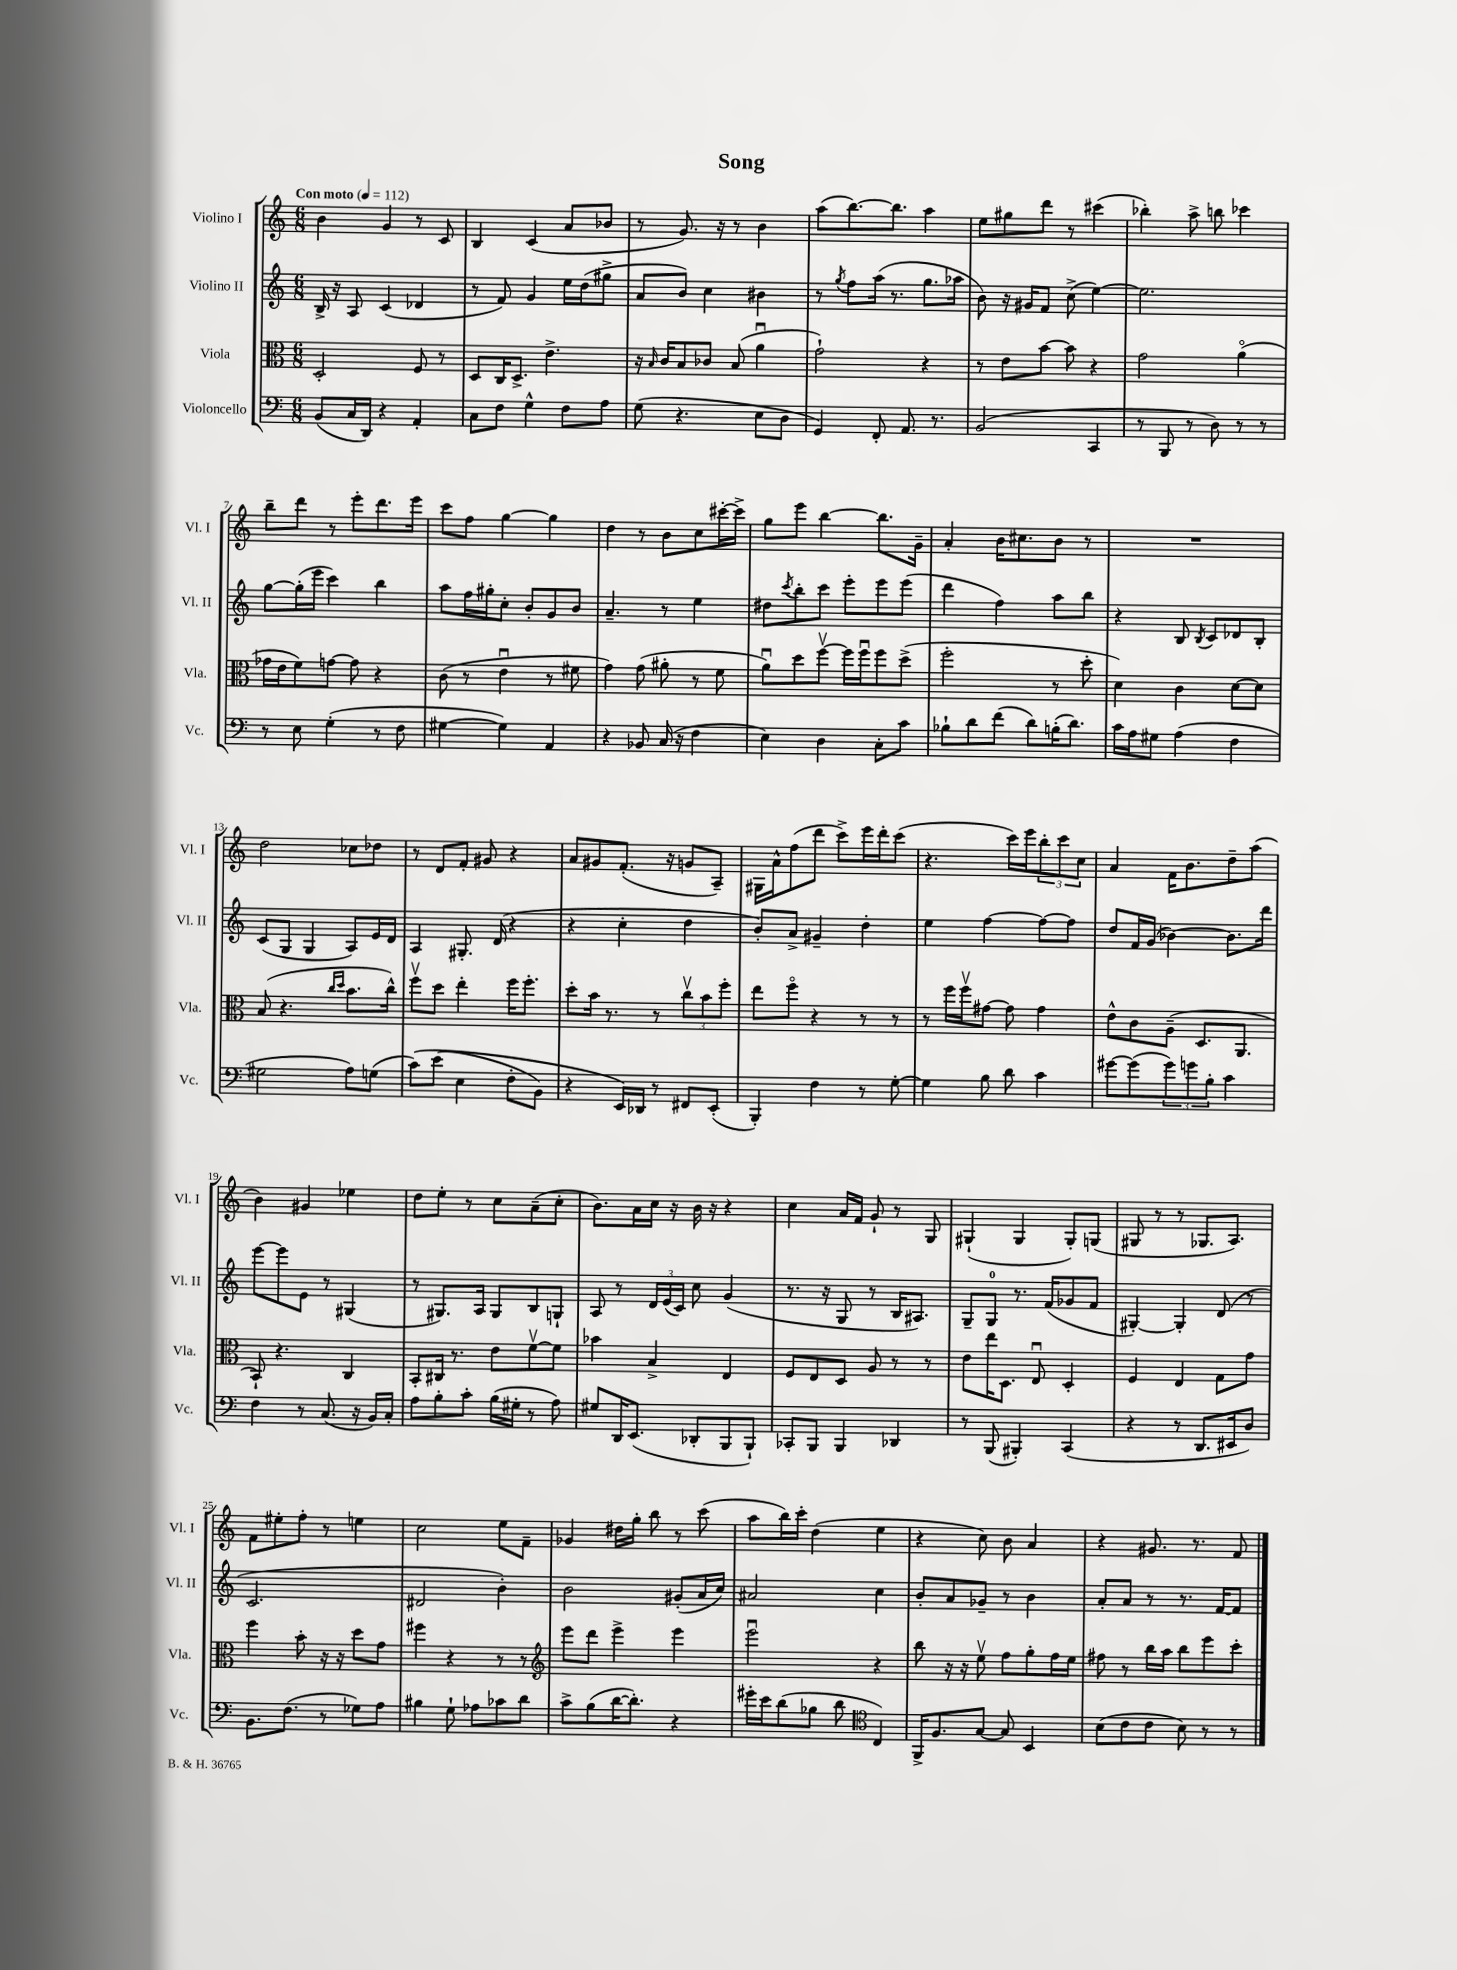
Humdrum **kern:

**kern	**kern	**kern	**kern
*part4	*part3	*part2	*part1
*staff4	*staff3	*staff2	*staff1
*I"Violoncello	*I"Viola	*I"Violino II	*I"Violino I
*I'Vc.	*I'Vla.	*I'Vl. II	*I'Vl. I
*clefF4	*clefC3	*clefG2	*clefG2
*k[]	*k[]	*k[]	*k[]
*M6/8	*M6/8	*M6/8	*M6/8
*MM112	*MM112	*MM112	*MM112
=1	=1	=1	=1
!	!	!	!LO:TX:a:B:t=Con moto
(8BB/L	2D'/	16B^/	4b\
.	.	16r	.
16C/L	.	8A/	.
16DD/JJ)	.	.	.
4r	.	(4c/	4g/
4AA'/	8F/	4d-X/	8r
.	8r	.	8c/
=2	=2	=2	=2
8C\L	8D/L	8r	4B/
8F\J	16C/K	8f/)	.
.	8.D^/J	.	.
4G^^\	.	4g/	(4c/
.	4.e^\	.	.
8F\L	.	16ee\LL	8a/L
.	.	(16dd\J	.
8A\J	.	8gg#X^\J	8b-X/J
=3	=3	=3	=3
(8G\	16r	8a/L	8r
.	16qqB/	.	.
.	16c/KL	.	.
4.r	8B/	8b/J)	8.g/)
.	8c-X/J	4cc\	.
.	.	.	16r
.	(8B/	.	8r
8E\L	4au\	4b#X\	4b\
8D\J	.	.	.
=4	=4	=4	=4
4GG/)	2g`\)	8r	(8aa\L
.	.	8qgg/	.
.	.	8ff\L	[8.bb\)
8FF'/	.	(16aa\Jk	.
.	.	8.r	8.bb\J]
8.AA/	.	.	.
.	4r	8.gg\L	4aa\
8.r	.	.	.
.	.	16aa-X\Jk	.
=5	=5	=5	=5
(2BB/	8r	8b\)	8ee\L
.	8e\L	16r	8gg#X\
.	.	16g#X/KL	.
.	[8b\J	8f/J	8ddd\J
.	8b\]	(8cc^\	8r
4CC/	4r	[4ee\)	(4ccc#X\
=6	=6	=6	=6
8r	2g\	2.ee\]	4bb-X'\)
8BBB/	.	.	.
8r	.	.	8aa^\
8D\)	.	.	8bbn\
8r	(4a\	.	4ccc-X\
8r	.	.	.
!!LO:LB:g=z
=7	=7	=7	=7
8r	16g-X\LL	[8gg\L	8bb~\L
.	16e\J	.	.
8E\	8f\)	(16gg'\L]	8ddd\J
.	.	16eee\JJ	.
(4G'\	[8gn\J	4ccc\)	8r
.	8g\]	.	8eee'\L
8r	4r	4bb\	8.ddd\
8F\	.	.	.
.	.	.	16eee\Jk
=8	=8	=8	=8
[4G#X\	(8c\	8aa\L	8ccc\L
.	8r	16ff\L	8ff\J
.	.	16gg#X'\J	.
4G#\])	4eu\	8cc'\J	[4gg\
.	.	8b'/L	.
4AA/	8r	8g/	4gg\]
.	8f#X\	8b/J	.
=9	=9	=9	=9
4r	4g\)	4.a~/	4dd\
8BB-X/	(8g\	.	8r
(16C/	8a#X'\	8r	8b\L
16r	.	.	.
4F\	8r	4ee\	8cc\
.	8f\	.	[16ccc#X'\L
.	.	.	16ccc#^\JJ]
=10	=10	=10	=10
4E\)	8au\L)	8dd#X\L	8gg\L
.	.	8qccc/	.
.	8dd\	8bb'\	8eee\J
4D\	[8ffv\J	8ccc\J	[4bb\
.	16ff\LL]	8eee'\L	.
.	16ffu\J	.	.
8C'\L	8ff\	8eee\	8.bb\L]
8c\J	(8dd^\J	(8eee\J	.
.	.	.	16g~\Jk
=11	=11	=11	=11
8B-X`\L	2ff'\	4ddd\	4a'/
8d\	.	.	.
(8f\J	.	4ff\)	16b\KL
.	.	.	8.cc#X\
8d\L)	.	.	.
(16Bn'\K	8r	8aa\L	8b\J
8.d\J)	.	.	.
.	8dd'\	8bb\J	8r
=12	=12	=12	=12
16c\LL	4d\)	4r	2.r
16A\J	.	.	.
8G#X\J	.	.	.
(4A\	4c\	8B/	.
.	.	8qB/	.
.	.	8c/L	.
4F\	[8d\L	8d-X/	.
.	8d\J]	8B'/J	.
!!LO:LB:g=z
=13	=13	=13	=13
2G#X\	(8B/	(8c/L	2dd\
.	4.r	8G/J	.
.	.	4G/	.
.	16qqcc/LL	.	.
.	16qqdd/JJ	.	.
8A\L)	8.b\L	8A/L)	8cc-X\L
(8Gn\J	.	16e/L	8dd-X\J
.	16cc^^\Jk)	16d/JJ	.
=14	=14	=14	=14
(8c\L)	8ffv\L	4A/	8r
(8e\J	8dd\J	.	8d/L
4E\	4ee'\	8.G#X'/	8f'/J
.	.	.	8g#X/
.	.	(16d/	.
8F'\L	16ff\KL	4r	4r
.	8.ff'\J	.	.
8BB\J)	.	.	.
=15	=15	=15	=15
4r	8dd'\L	4r	8a/L
.	16b\Jk	.	8g#X/
.	8.r	.	.
16EE/LL)	.	4cc'\	(8.f'/J
16DD-X/JJ	.	.	.
8r	8r	.	.
.	.	.	16r
8FF#X/L	12ccv\L	4dd\	8gn/L
.	12b\	.	.
(8EE'/J	.	.	8A~/J)
.	12ff'\J	.	.
=16	=16	=16	=16
4BBB'/)	8ee\L	8b'/L)	16G#X\LL
.	.	.	16a^^\J
.	8ff\J	8a^/J	(8ff\
4F\	4r	4g#X~/	8ddd\J
.	.	.	8ccc^\L)
8r	8r	4dd'\	16eee\L
.	.	.	16ddd'\J
[8G'\	8r	.	(8ccc\J
=17	=17	=17	=17
4G\]	8r	4ee\	4.r
.	16ff\LL	.	.
.	16ffv\J	.	.
8B\	[8g#X\J	[4ff\	.
8d\	8g#\]	.	16ccc\LL)
.	.	.	16eee\J
4c\	4g#\	8ff\L_	12bb'\
.	.	.	12ccc\
.	.	8ff\J]	.
.	.	.	12cc\J
=18	=18	=18	=18
[8g#X\L	8e^^\L	8dd/L	4a/
(8g#\]	8c\	16f/L	.
.	.	(16g/JJ	.
12g#\)	(8A~\J	[4b-X\)	16f\KL
.	.	.	8.b\
12gn\	.	.	.
.	8.D/L	.	.
12B'\J	.	.	.
4c\	.	8.b-\L]	8dd~\
.	8.AA/J	.	.
.	.	.	(8aa\J
.	.	16ddd\Jk	.
!!LO:LB:g=z
=19	=19	=19	=19
4F\	8BB`/)	[8eee\L	4b\)
.	4.r	8eee\]	.
8r	.	8e\J	4g#X/
(8.C/	.	8r	.
.	4C/	(4G#X/	4ee-X\
16r	.	.	.
16BB/LL)	.	.	.
16C'/JJ	.	.	.
=20	=20	=20	=20
8A\L	8BB'/L	8r	8dd\L
8B'\	16C#X/Jk	8.G#X/L)	8ee'\J
.	8.r	.	.
8c'\J	.	.	8r
.	.	16A/Jk	.
(16B\LL	8e\L	8G#/L	8cc\L
16G#X'\JJ	.	.	.
8r	[8fv\	8B/	(8a~\
8A\)	8f\J]	8Gn`/J	8cc'\J
=21	=21	=21	=21
8G#X/L	4b-X\	8A/	8.b\L)
16DD/K	.	8r	.
(8.EE/J	.	.	16a\L
.	4B^/	24d/LL	16cc\JJ
.	.	(24e/	.
.	.	.	16r
.	.	24c/JJ)	.
8DD-X'/L	.	8cc\	16b\
.	.	.	16r
8BBB/	4E/	(4g/	4r
8BBB`/J)	.	.	.
=22	=22	=22	=22
8CC-X'/L	8F/L	8.r	4cc\
8BBB/J	8E/	.	.
.	.	16r	.
4BBB/	8D/J	8G/	16a/LL
.	.	.	16f/JJ
.	8A/	8r	8g`/
4DD-X/	8r	16B/KL	8r
.	.	8.A#X/J)	.
.	8r	.	8G/
=23	=23	=23	=23
8r	8e\L	8G~/L	(4G#X`/
(8BBB/	16ee\K	8G/J	.
.	8.D\J	.	.
4BBB#X'/)	.	8.r	4G#/
.	8Eu/	.	.
.	.	(16f/KL	.
(4CC/	4D'/	8g-X/	8G#'/L)
.	.	8f/J	(8Gn/J
=24	=24	=24	=24
4r	4F/	[4G#X'/)	8G#X/
.	.	.	8r
8r	4E/	4G#'/]	8r
8.DD/L	.	.	8.G-X/L
.	8G\L	(8d/	.
16EE#X/k	.	.	8.A/J)
8D/J)	8g\J	8r	.
!!LO:LB:g=z
=25	=25	=25	=25
8.BB\L	4ff\	2.c/	8f\L
.	.	.	8ee#X'\
(8.F\J	.	.	.
.	8b'\	.	8ff'\J
8r	16r	.	8r
.	16r	.	.
8G-X\L)	8dd\L	.	4een\
8A\J	8g\J	.	.
=26	=26	=26	=26
4B#X\	4ff#X\	2d#X/	2cc\
8G`\	4r	.	.
8A-X\L	.	.	.
8c-X\	8r	4b'\)	8ee\L
8d\J	8r	.	8f~\J
=27	=27	=27	=27
*	*clefG2	*	*
8c^\L	8eee\L	2b\	4g-X/
(8B\	8ddd\J	.	.
[16d\K	4eee^\	.	16dd#X\LL
8.d'\J])	.	.	16gg'\JJ
.	.	.	8bb\
4r	4eee\	(8g#X'/L	8r
.	.	16a/L	(8ccc\
.	.	16cc/JJ)	.
=28	=28	=28	=28
16g#X'\LL	2eeeu\	2a#X/	8aa\L
16e\J	.	.	.
(8d\	.	.	16bb\L)
.	.	.	16ccc'\JJ
8B-X\J	.	.	(4dd\
8d\	.	.	.
*clefC4	*	*	*
4C/)	4r	4cc\	4ee\
=29	=29	=29	=29
16FF^/KL	8bb\	8b'/L	4r
8.F/	.	.	.
.	16r	8a/	.
.	16r	.	.
[8G/J	8eev\	8g-X~/J	8cc\)
8G/]	8ff\L	8r	8b\
4BB/	8gg'\	4b\	4a/
.	16ff\L	.	.
.	16ee\JJ	.	.
=30	=30	=30	=30
(8B\L	8ff#X\	8a'/L	4r
8c\	8r	8a/J	.
8c\J	16bb\LL	8r	8.g#X/
.	16aa\JJ	.	.
8B\)	8bb\L	8.r	.
.	.	.	8.r
8r	8eee\	.	.
.	.	[16f/KL	.
8r	8ccc'\J	8f/J]	8f/
==	==	==	==
*-	*-	*-	*-
